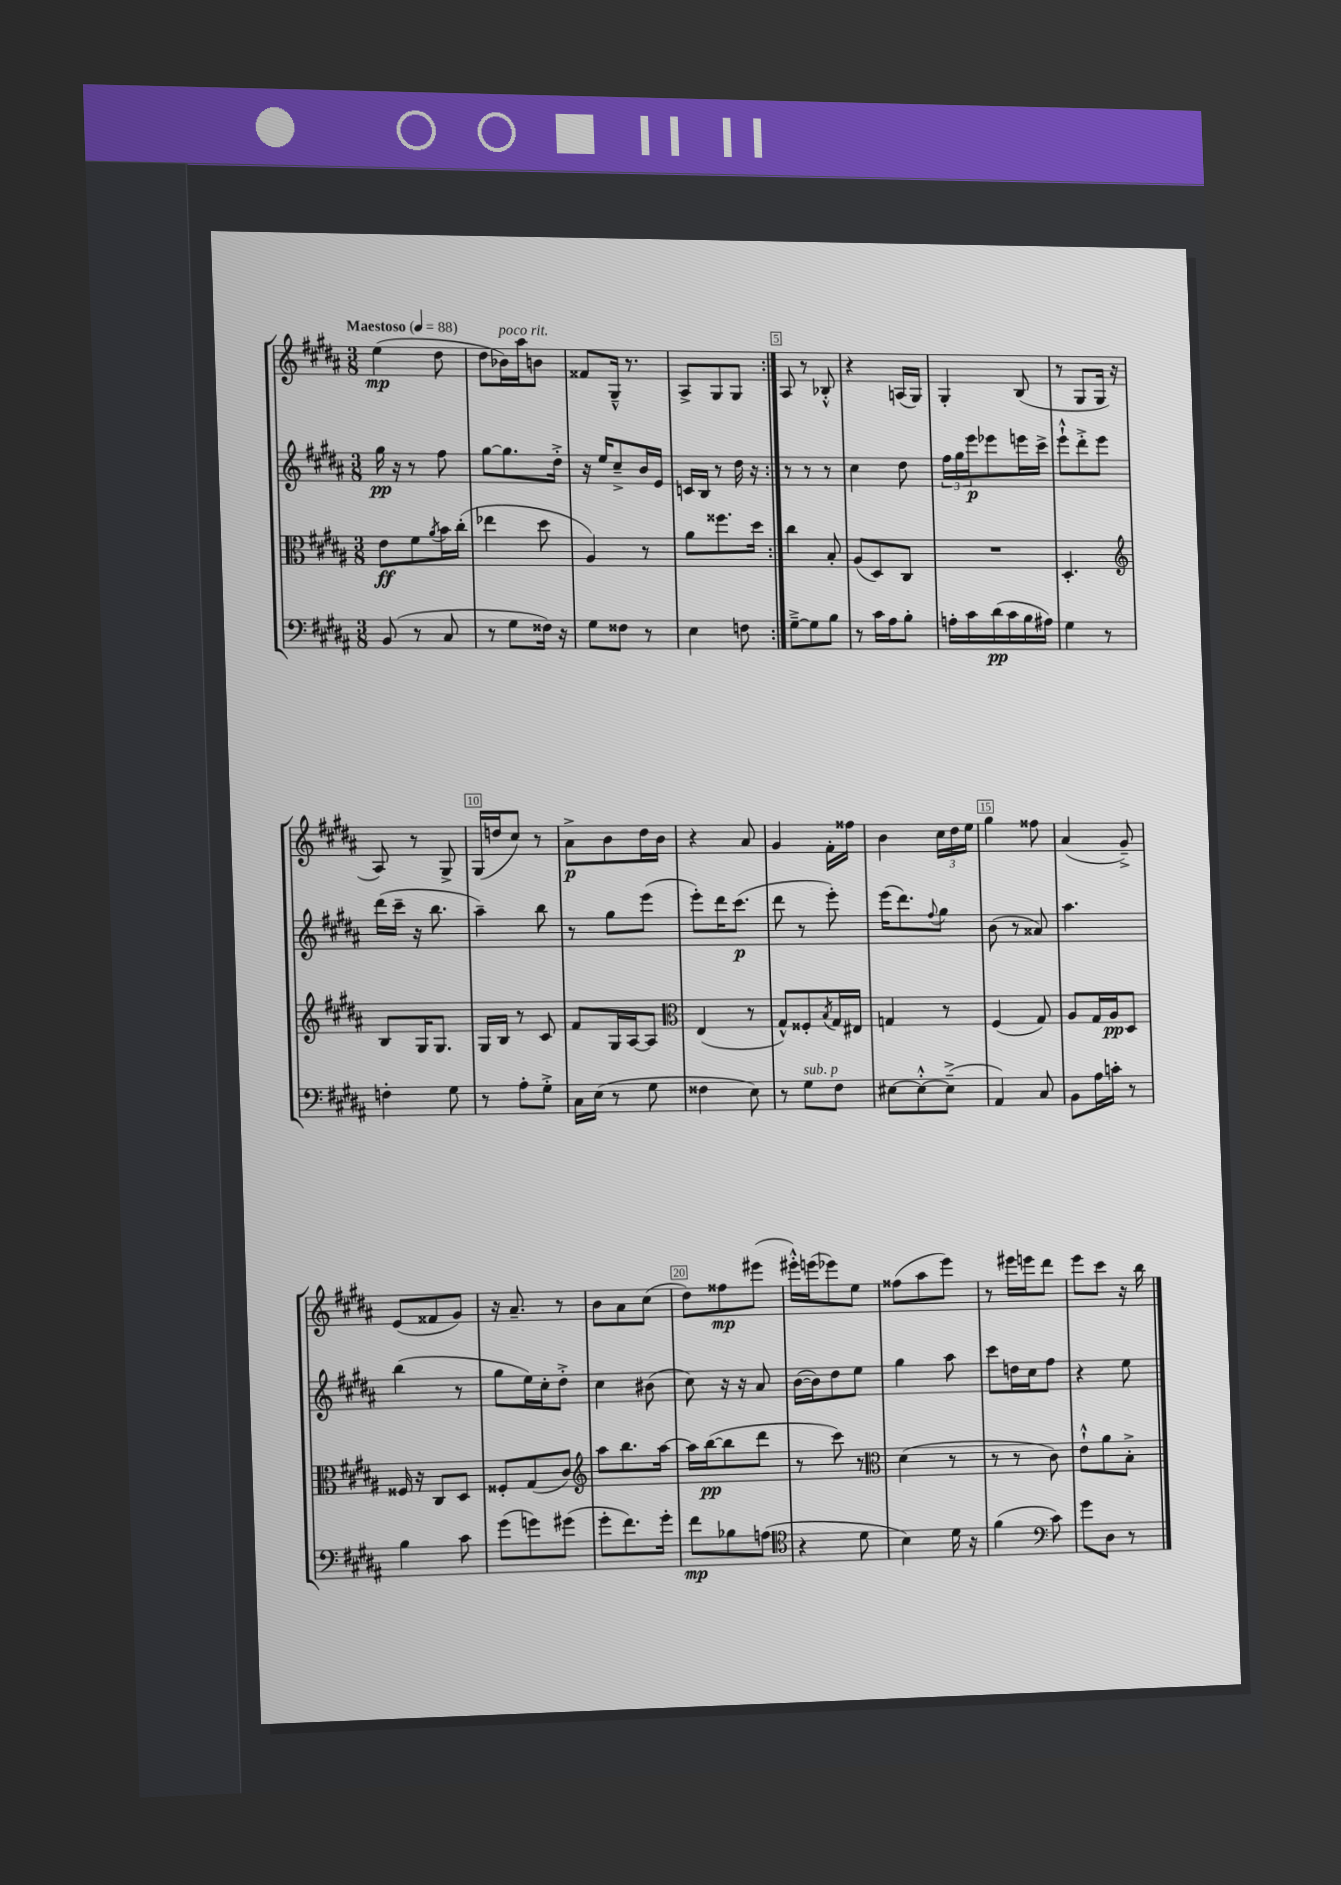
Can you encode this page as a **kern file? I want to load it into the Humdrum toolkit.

**kern	**dynam	**kern	**dynam	**kern	**dynam	**kern	**dynam
*part4	*part4	*part3	*part3	*part2	*part2	*part1	*part1
*staff4	*staff4	*staff3	*staff3	*staff2	*staff2	*staff1	*staff1
*clefF4	*	*clefC3	*	*clefG2	*	*clefG2	*
*k[f#c#g#d#a#]	*	*k[f#c#g#d#a#]	*	*k[f#c#g#d#a#]	*	*k[f#c#g#d#a#]	*
*M3/8	*	*M3/8	*	*M3/8	*	*M3/8	*
*MM88	*	*MM88	*	*MM88	*	*MM88	*
=1	=1	=1	=1	=1	=1	=1	=1
!	!	!	!	!	!	!LO:TX:a:B:t=Maestoso	!
(8BB/	.	8e\L	ff	16gg#\	pp	(4ee\	mp
.	.	.	.	16r	.	.	.
8r	.	8f#\	.	8r	.	.	.
.	.	8qa#/	.	.	.	.	.
8C#/	.	16b\L	.	8ff#\	.	8dd#\	.
.	.	(16cc#'\JJ	.	.	.	.	.
=2	=2	=2	=2	=2	=2	=2	=2
8r	.	4ee-X\	.	[8gg#\L	.	8dd#\L	.
!	!	!	!	!	!	!LO:TX:a:i:t=poco rit.	!
8G#\L	.	.	.	8.gg#\]	.	16b-X\L)	.
.	.	.	.	.	.	16aa#\J	.
16F##X\Jk)	.	8dd#\	.	.	.	8bn\J	.
16r	.	.	.	16dd#'^\Jk	.	.	.
=3	=3	=3	=3	=3	=3	=3	=3
8G#\L	.	4A#/)	.	16r	.	8f##X/L	.
.	.	.	.	16ee/KL	.	.	.
8F##X\J	.	.	.	8cc#~^/	.	16G#~^^/Jk	.
.	.	.	.	.	.	8.r	.
8r	.	8r	.	16b/L	.	.	.
.	.	.	.	16e/JJ	.	.	.
=4	=4	=4	=4	=4	=4	=4	=4
4E\	.	8a#\L	.	16cn/LL	.	8A#^/L	.
.	.	.	.	16B/JJ	.	.	.
.	.	8.ff##X\	.	8r	.	8G#/	.
8Fn\	.	.	.	16dd#\	.	8G#/J	.
.	.	16dd#\Jk	.	16r	.	.	.
=5:|!	=5:|!	=5:|!	=5:|!	=5:|!	=5:|!	=5:|!	=5:|!
[8G#~^\L	.	4cc#\	.	8r	.	8A#/	.
8G#\]	.	.	.	8r	.	8r	.
8B\J	.	8B'/	.	8r	.	8B-X'^^/	.
=6	=6	=6	=6	=6	=6	=6	=6
8r	.	(8A#/L	.	4cc#\	.	4r	.
16c#\LL	.	8D#/)	.	.	.	.	.
16A#\J	.	.	.	.	.	.	.
8B'\J	.	8C#/J	.	8dd#\	.	(16An/LL	.
.	.	.	.	.	.	16G#/JJ)	.
=7	=7	=7	=7	=7	=7	=7	=7
16An'\LL	.	4.r	.	24ff#\LL	.	4G#'/	.
.	.	.	.	24gg#\	.	.	.
16c#\	.	.	.	.	.	.	.
.	.	.	.	24eee\J	p	.	.
(16d#\	pp	.	.	8eee-X\	.	.	.
16c#\	.	.	.	.	.	.	.
16B\	.	.	.	16eeen\L	.	(8B/	.
16A#X\JJ)	.	.	.	16ccc#^\JJ	.	.	.
=8	=8	=8	=8	=8	=8	=8	=8
4G#\	.	4.D#'/	.	8eee`^^\L	.	8r	.
.	.	.	.	8ddd#'^\	.	8G#/L	.
8r	.	.	.	8eee\J	.	16G#/Jk	.
.	.	.	.	.	.	16r	.
!!LO:LB:g=z
=9	=9	=9	=9	=9	=9	=9	=9
*	*	*clefG2	*	*	*	*	*
4Fn'\	.	8B/L	.	(16ddd#\LL	.	8A#/)	.
.	.	.	.	16ccc#~\JJ	.	.	.
.	.	16G#/K	.	16r	.	8r	.
.	.	8.G#/J	.	8.bb\	.	.	.
8G#\	.	.	.	.	.	8G#^/	.
=10	=10	=10	=10	=10	=10	=10	=10
8r	.	16G#/LL	.	4aa#~\)	.	(16G#/LL	.
.	.	16B/JJ	.	.	.	16ddn/J	.
8A#'\L	.	8r	.	.	.	8cc#/J)	.
8G#'^\J	.	8c#/	.	8bb\	.	8r	.
=11	=11	=11	=11	=11	=11	=11	=11
16C#\LL	.	8f#/L	.	8r	.	8a#^\L	p
(16E\JJ	.	.	.	.	.	.	.
8r	.	16G#/L	.	8gg#\L	.	8b\	.
.	.	[16A#/J	.	.	.	.	.
8G#\	.	8A#/J]	.	(8eee\J	.	16dd#\L	.
.	.	.	.	.	.	16b\JJ	.
=12	=12	=12	=12	=12	=12	=12	=12
*	*	*clefC3	*	*	*	*	*
4F##X\	.	(4E/	.	8eee'\L)	.	4r	.
.	.	.	.	16ddd#\K	.	.	.
.	.	.	.	(8.ccc#\J	p	.	.
8E\)	.	8r	.	.	.	8a#/	.
=13	=13	=13	=13	=13	=13	=13	=13
8r	.	8G#^^/L)	.	8ddd#\	.	4g#/	.
!LO:TX:a:i:t=sub. p	!	!	!	!	!	!	!
8G#\L	.	8F##X'/	.	8r	.	.	.
.	.	8qB/	.	.	.	.	.
8F#\J	.	16G#/L	.	8eee'\)	.	16f#'\LL	.
.	.	16E#X/JJ	.	.	.	16ff##X\JJ	.
=14	=14	=14	=14	=14	=14	=14	=14
[8E#X\L	.	4Gn/	.	(16eee\KL	.	4b\	.
.	.	.	.	8.ddd#\)	.	.	.
8E#'^^\_	.	.	.	.	.	.	.
.	.	.	.	8qqff#/	.	.	.
(8E#~^\J]	.	8r	.	8gg#\J	.	24cc#\LL	.
.	.	.	.	.	.	24dd#\	.
.	.	.	.	.	.	24ee\JJ	.
=15	=15	=15	=15	=15	=15	=15	=15
4AA#/)	.	(4F#/	.	(8b\	.	4gg#\	.
.	.	.	.	8r	.	.	.
8C#/	.	8G#/)	.	8a##X/)	.	8ff##X\	.
=16	=16	=16	=16	=16	=16	=16	=16
8BB\L	.	8A#/L	.	4.aa#\	.	(4a#/	.
16A#\L	.	16G#/L	.	.	.	.	.
16cn'\JJ	.	16A#/J	pp	.	.	.	.
8r	.	8D#/J	.	.	.	8g#~^/)	.
!!LO:LB:g=z
=17	=17	=17	=17	=17	=17	=17	=17
4B\	.	16F##X/	.	(4bb\	.	(8e/L	.
.	.	16r	.	.	.	.	.
.	.	8C#/L	.	.	.	8f##X/	.
8c#\	.	8D#/J	.	8r	.	8g#/J)	.
=18	=18	=18	=18	=18	=18	=18	=18
(8g#\L	.	8F##X'/L	.	8gg#\L	.	16r	.
.	.	.	.	.	.	8.a#~/	.
8gn\)	.	(8G#/	.	16ee\L)	.	.	.
.	.	.	.	16cc#'\J	.	.	.
(8g#X\J	.	8c#/J)	.	8dd#'^\J	.	8r	.
=19	=19	=19	=19	=19	=19	=19	=19
*	*	*clefG2	*	*	*	*	*
8g#'\L	.	8aa#\L	.	4cc#\	.	8b\L	.
8.f#\)	.	8.bb\	.	.	.	8a#\	.
.	.	.	.	(8b#X\	.	(8cc#\J	.
16g#'\Jk	.	[16aa#\Jk	.	.	.	.	.
=20	=20	=20	=20	=20	=20	=20	=20
8f#\L	mp	16aa#\LL]	.	8cc#\)	.	8dd#\L)	.
.	.	([16bb\J	pp	.	.	.	.
8B-X\	.	8bb\]	.	16r	.	8ff##X\	mp
.	.	.	.	16r	.	.	.
(8An\J	.	8ddd#\J	.	8a#/	.	(8eee#X\J	.
=21	=21	=21	=21	=21	=21	=21	=21
*clefC4	*	*	*	*	*	*	*
4r	.	8r	.	([16b\LL	.	16eee#X'^^\LL)	.
.	.	.	.	16b\J])	.	(16eeen\J	.
.	.	8ccc#\)	.	8dd#\	.	8eee-X\)	.
8d#\	.	8r	.	8ee\J	.	8ee\J	.
=22	=22	=22	=22	=22	=22	=22	=22
*	*	*clefC3	*	*	*	*	*
4B\)	.	(4d#\	.	4gg#\	.	(8ff##X\L	.
.	.	.	.	.	.	8aa#\	.
16d#\	.	8r	.	8aa#\	.	8eee\J)	.
16r	.	.	.	.	.	.	.
=23	=23	=23	=23	=23	=23	=23	=23
(4f#\	.	8r	.	8ccc#\L	.	8r	.
.	.	8r	.	16ddn\L	.	16eee#X\LL	.
.	.	.	.	16cc#\J	.	16eeen\J	.
*clefF4	*	*	*	*	*	*	*
8c#\)	.	8c#\)	.	8ff#\J	.	8ddd#\J	.
=24	=24	=24	=24	=24	=24	=24	=24
8g#\L	.	8e`^^\L	.	4r	.	8eee\L	.
8D#\J	.	8a#\	.	.	.	8ccc#\J	.
8r	.	8B'^\J	.	8ee\	.	16r	.
.	.	.	.	.	.	16bb\	.
==	==	==	==	==	==	==	==
*-	*-	*-	*-	*-	*-	*-	*-
